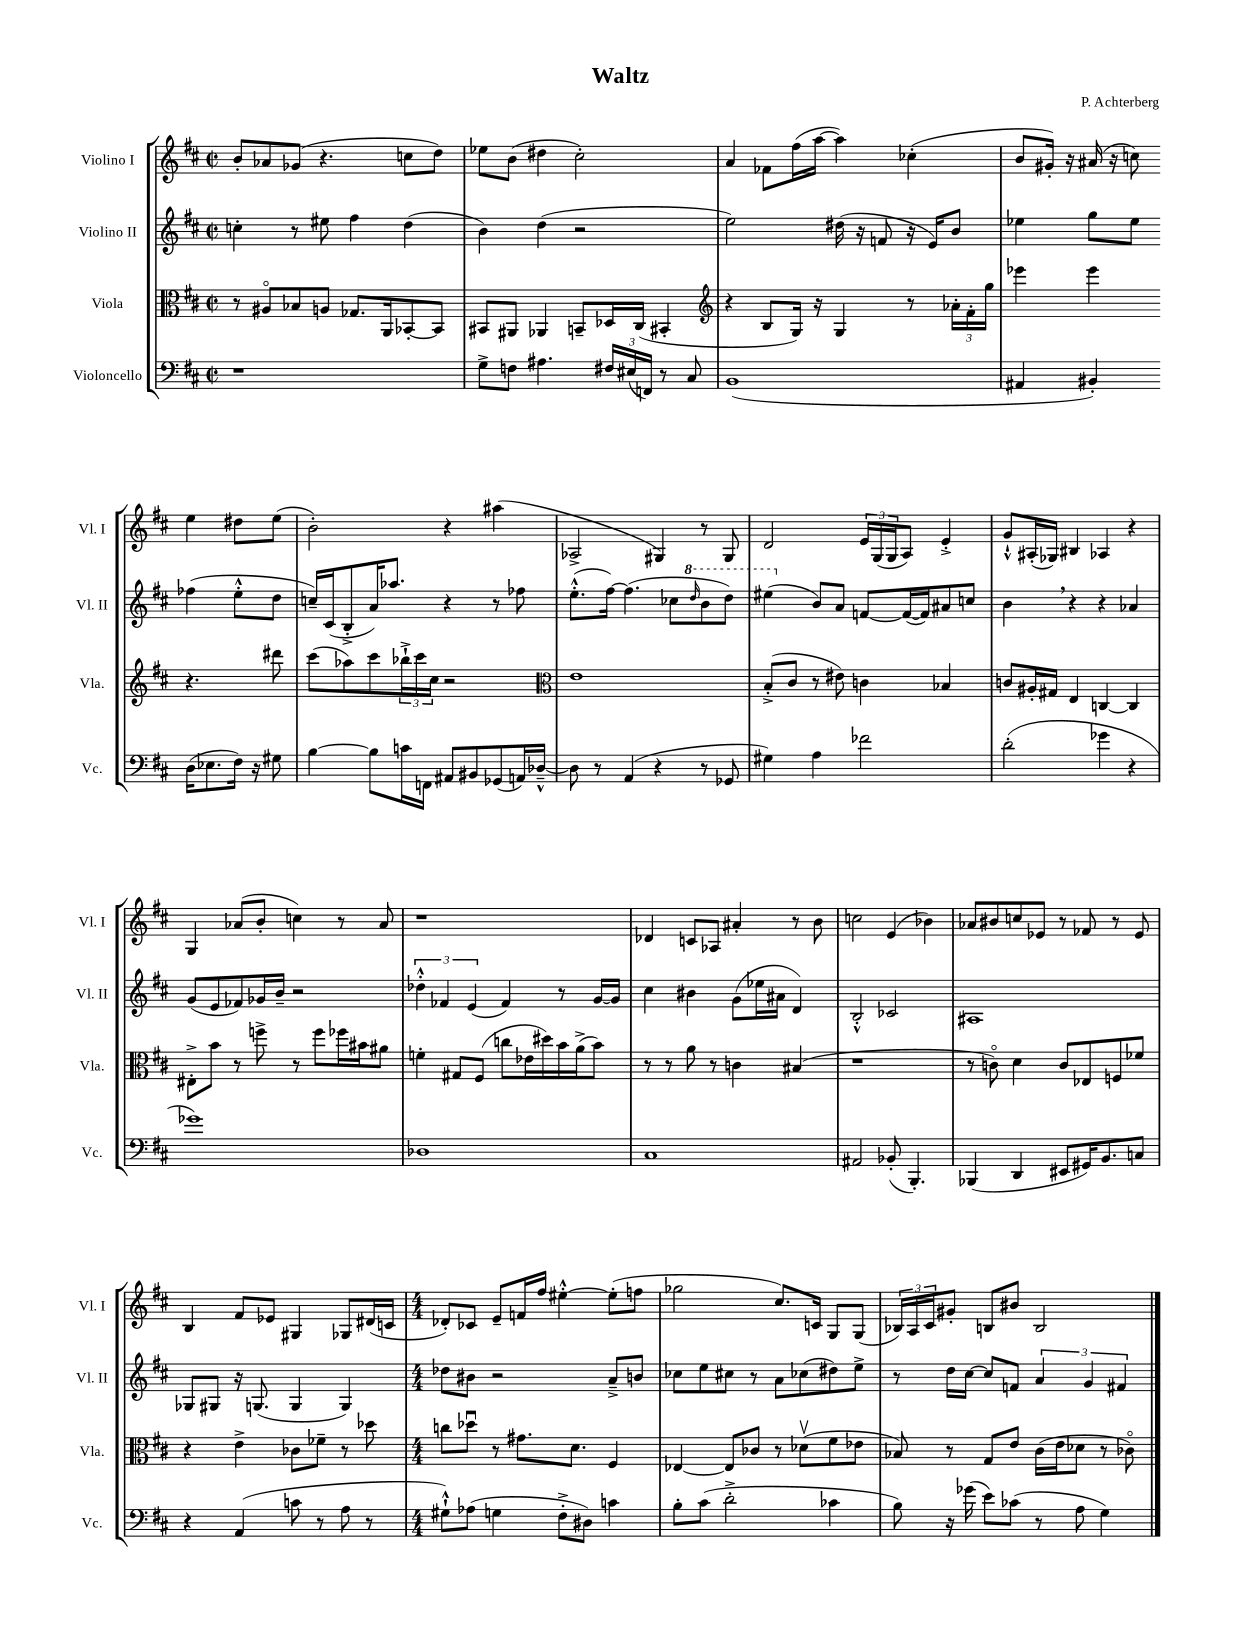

**kern	**kern	**kern	**kern
*staff4	*staff3	*staff2	*staff1
*clefF4	*clefC3	*clefG2	*clefG2
*k[f#c#]	*k[f#c#]	*k[f#c#]	*k[f#c#]
*M2/2	*M2/2	*M2/2	*M2/2
*met(c|)	*met(c|)	*met(c|)	*met(c|)
1r	8r	4cc'	8b'
.	8A#o	.	8a-
.	8B-	8r	(8g-
.	8A	8ee#	4.r
.	8.G-	4ff#	.
.	16AA	.	.
.	[8BB-'	(4dd	8cc
.	8BB-]	.	8dd)
=	=	=	=
8G^	8BB#	4b)	8ee-
8F	8AA#	.	(8b
4.A#	4AA-	(4dd	4dd#
.	8BB~	2r	2cc#')
24F#	16D-	.	.
(24E#	.	.	.
.	(16C#	.	.
24FF)	.	.	.
8r	4BB#'	.	.
8C#	.	.	.
=	=	=	=
*	*clefG2	*	*
(1BB	4r	2ee)	4a
.	8B	.	8f-
.	16G)	.	(16ff#
.	16r	.	[16aa
.	4G	(16dd#	4aa])
.	.	16r	.
.	.	8f	.
.	8r	16r	(4cc-'
.	.	16e)	.
.	24a-'	8b	.
.	24f#'	.	.
.	24gg	.	.
=	=	=	=
4AA#	4eee-	4ee-	8b
.	.	.	16g#')
.	.	.	16r
4BB#')	4eee-	8gg	(16a#
.	.	.	16r
.	.	8ee-	8cc)
(16D	4.r	(4ff-	4ee
8.E-	.	.	.
16F#)	.	8ee-'^^	8dd#
16r	.	.	.
8G#	8ddd#	8dd	(8ee
=	=	=	=
[4B	(8ccc#	16cc~)	2b')
.	.	(16c#	.
.	8aa-)	8B'^	.
8B]	8ccc#	16a)	.
.	.	8.aa-	.
16c	24bb-`^	.	.
.	24ccc#	.	.
16FF	.	.	.
.	24cc#	.	.
8AA#	2r	4r	4r
8BB#	.	.	.
(8GG-	.	8r	(4aa#
16AA)	.	8ff-	.
[16D-~^^	.	.	.
=	=	=	=
*	*clefC3	*	*
8D-]	1e	(8.ee'^^	2A-^
8r	.	.	.
.	.	[16ff#)	.
(4AA	.	(4.ff#]	.
4r	.	.	4G#)
.	.	8cc-	.
.	.	16qqddd	.
8r	.	8bb	8r
8GG-	.	8ddd)	8G#
=	=	=	=
4G#)	(8B'^	(4eee#	2d
.	8c#	.	.
4A	8r	8b)	.
.	8e#)	8a	.
2f-	4c	[8f	24e
.	.	.	(24G
.	.	.	24G
.	.	(16f_	8A)
.	.	16f])	.
.	4B-	8a#	4e'^
.	.	8cc	.
=	=	=	=
(2d'	8c	4b	8g`^^
.	16A#'	.	(16A#'
.	16G#	.	16G-)
.	4E	4r	4B#
4g-	[4C	4r	4A-
4r	4C]	4a-	4r
=	=	=	=
1g-)	8E#'^	(8g	4G
.	8b	8e	.
.	8r	8f-)	(8a-
.	8ff^	16g-	8b'
.	.	16b~	.
.	8r	2r	4cc)
.	8ff	.	.
.	16ff-	.	8r
.	16b#	.	.
.	8a#	.	8a-
=	=	=	=
1D-	4f'	6dd-'^^	1r
.	.	6f-	.
.	8G#	.	.
.	.	(6e	.
.	(8F#	.	.
.	8cc	4f-)	.
.	16e-	.	.
.	16dd#)	.	.
.	16b	8r	.
.	(16a^	.	.
.	8b)	[16g	.
.	.	16g]	.
=	=	=	=
1C#	8r	4cc#	4d-
.	8r	.	.
.	8a	4b#	8c
.	8r	.	8A-
.	4c	(8g	4a#'
.	.	16ee-	.
.	.	16a#	.
.	(4B#	4d)	8r
.	.	.	8b
=	=	=	=
2AA#	1r	2B'^^	2cc
(8BB-'	.	2c-	(4e
4.BBB')	.	.	.
.	.	.	4b-)
=	=	=	=
(4BBB-	8r	1A#	8a-
.	8co)	.	8b#
4DD	4d	.	8cc
.	.	.	8e-
8EE#	8c	.	8r
16GG#)	8E-	.	8f-
8.BB	.	.	.
.	8F	.	8r
8C	8f-	.	8e-
=	=	=	=
4r	4r	8G-	4B
.	.	8G#	.
(4AA	4e^	16r	8f#
.	.	(8.G	.
.	.	.	8e-
8c	8c-	4G	4G#
8r	8f-~	.	.
8A	8r	4G)	8G-
8r	8dd-	.	(16d#
.	.	.	16c
=	=	=	=
*M4/4	*M4/4	*M4/4	*M4/4
8G#`^^)	8cc	8dd-	8d-')
(8A-	8dd-u	8b#	8c-
4G	8r	2r	8e~
.	8.g#	.	16f
.	.	.	16ff#
8F#'^	.	.	[4ee#'^^
.	8.d	.	.
8D#)	.	.	.
4c	4F#	8a~^	(8ee#']
.	.	8b	8ff
=	=	=	=
8B'	[4E-	8cc-	2gg-
(8c#	.	8ee	.
2d'^	8E-]	8cc#	.
.	8c-	8r	.
.	8r	8a	8.cc#)
.	(8d-v	(8cc-	.
.	.	.	16c
4c-	8f#	8dd#)	8G
.	8e-	8ee^	(8G
=	=	=	=
8B)	8B-)	8r	24B-)
.	.	.	24A
.	.	.	24c#
16r	8r	16dd	8g#'
(16g-	.	[16cc#	.
8e)	8G	8cc#]	8B
(8c-	8e	8f	8b#
8r	(16c#	6a	2B
.	16e	.	.
8A	8d-	.	.
.	.	6g	.
4G)	8r	.	.
.	.	6f#	.
.	8c-o)	.	.
==	==	==	==
*-	*-	*-	*-
